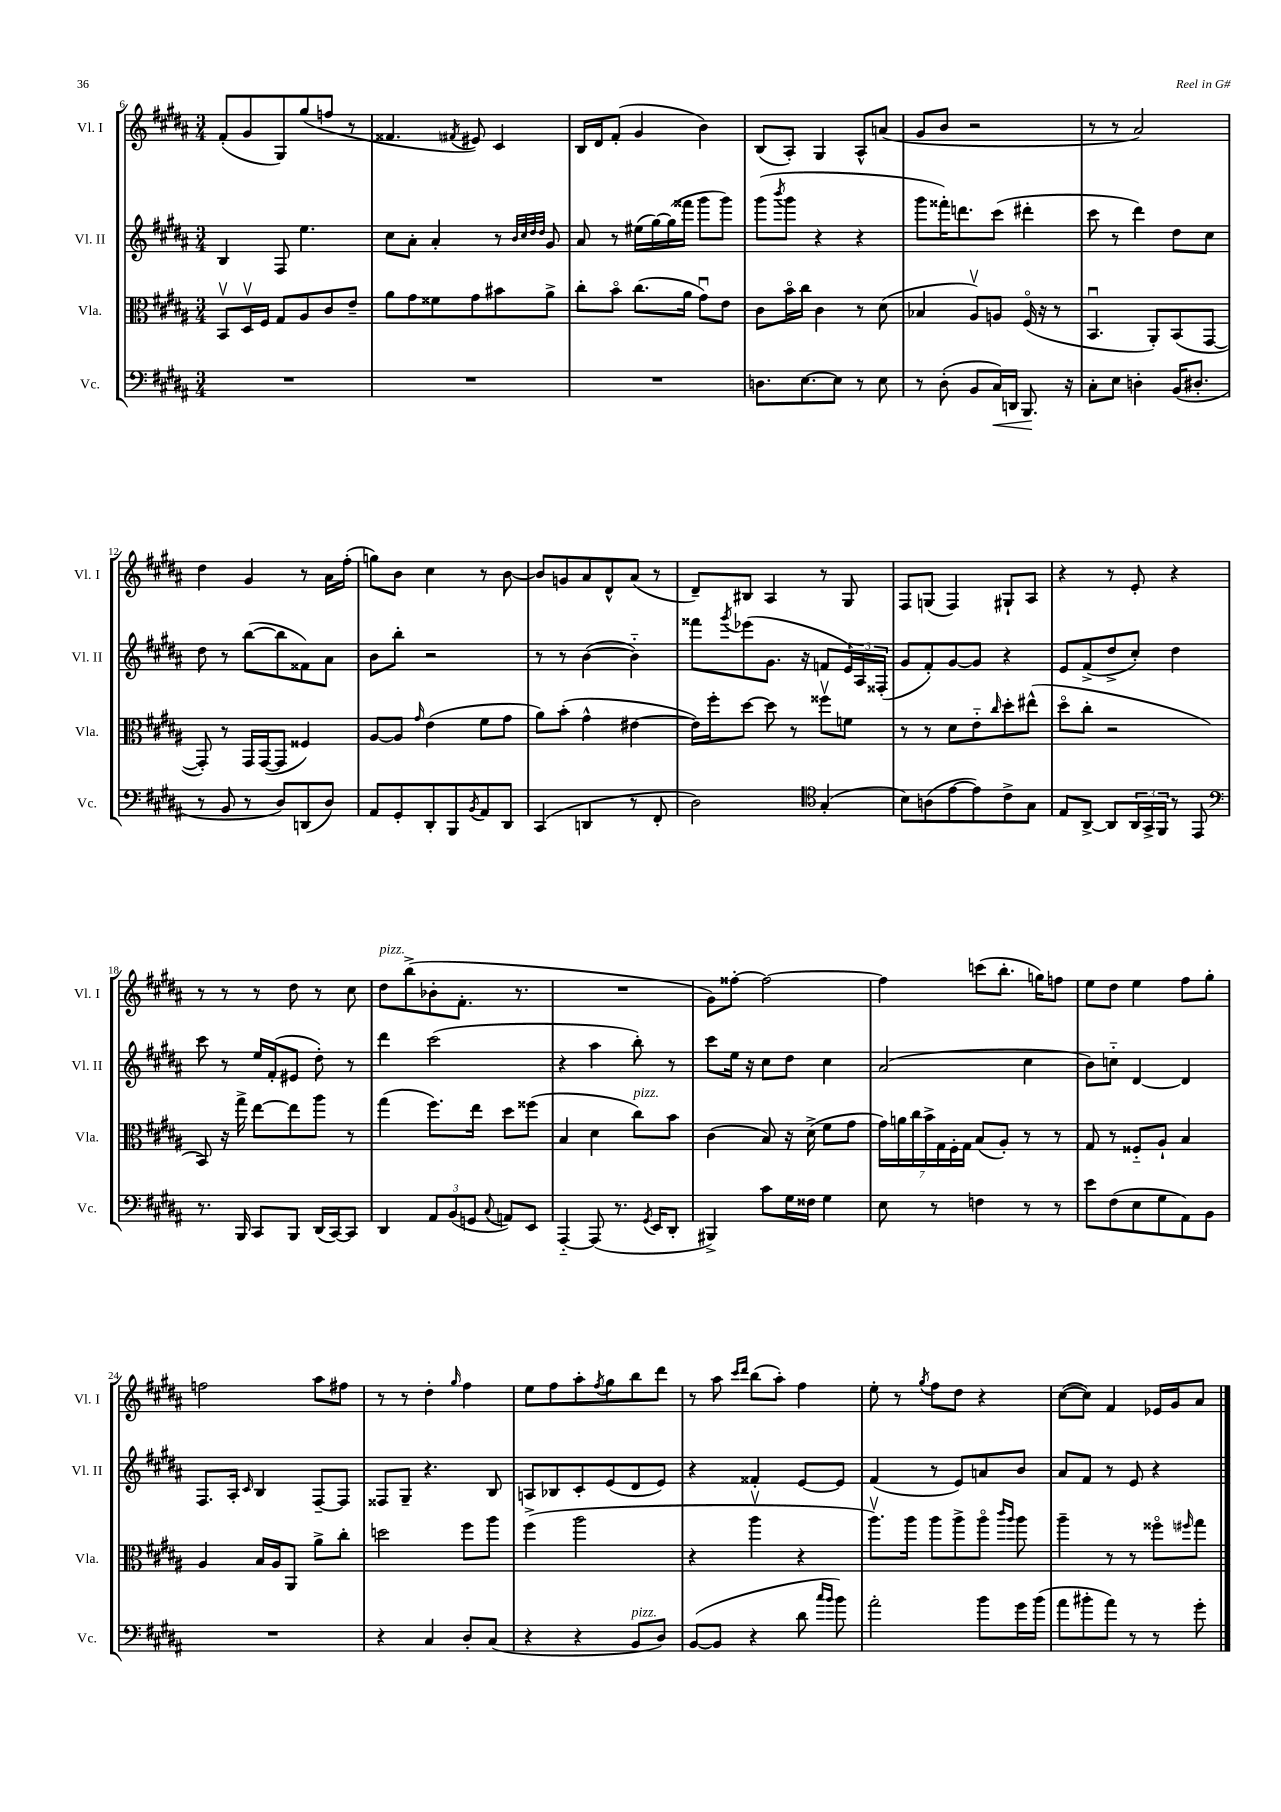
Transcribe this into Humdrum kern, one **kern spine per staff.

**kern	**dynam	**kern	**kern	**kern
*part4	*part4	*part3	*part2	*part1
*staff4	*staff4	*staff3	*staff2	*staff1
*I"Vc.	*	*I"Vla.	*I"Vl. II	*I"Vl. I
*I'Vc.	*	*I'Vla.	*I'Vl. II	*I'Vl. I
*clefF4	*	*clefC3	*clefG2	*clefG2
*k[f#c#g#d#a#]	*	*k[f#c#g#d#a#]	*k[f#c#g#d#a#]	*k[f#c#g#d#a#]
*M3/4	*	*M3/4	*M3/4	*M3/4
=6	=6	=6	=6	=6
2.r	.	8BBv/L	4B/	(8f#'/L
.	.	16D#v/L	.	8g#/
.	.	16F#/JJ	.	.
.	.	8G#/L	8F#/	8G#/)
.	.	8A#/	4.ee\	(8gg#/
.	.	8c#/	.	8ffn/J
.	.	8e~/J	.	8r
=7	=7	=7	=7	=7
2.r	.	8a#\L	8cc#\L	4.f##X/
.	.	8g#\	8a#'\J	.
.	.	8f##X\	4a#'/	.
.	.	.	.	8qf#X/
.	.	8g#\	.	8e#X/)
.	.	8b#X\	8r	4c#/
.	.	.	32qqb/LLL	.
.	.	.	32qqcc#/	.
.	.	.	32qqdd#/	.
.	.	.	32qqdd#/JJJ	.
.	.	8a#^\J	8g#/	.
=8	=8	=8	=8	=8
2.r	.	8cc#'\L	8a#/	16B/LL
.	.	.	.	16d#/J
.	.	8b\J	8r	(8f#'/J
.	.	(8.cc#\L	(16ee#X\LL	4g#/
.	.	.	[16gg#\)	.
.	.	.	(16gg#\]	.
.	.	16a#\Jk	16fff##X\JJ	.
.	.	8g#u\L)	8ggg#\L	4b\)
.	.	8e\J	8ggg#\J)	.
=9	=9	=9	=9	=9
8.Dn\L	.	8c#\L	(8ggg#\L	(8B/L
.	.	.	8qbbb/	.
.	.	16b\L	8ggg#\J	8A#'/J)
[8.E\	.	16cc#\JJ	.	.
.	.	4c#\	4r	4G#/
8E\J]	.	.	.	.
8r	.	8r	4r	8A#^^/L
8E\	.	(8d#\	.	(8an/J
=10	=10	=10	=10	=10
8r	.	4B-X/	8ggg#\L	8g#/L
(8D#'\	.	.	16fff##X'\K)	8b/J
.	.	.	8.dddn\	.
8BB/L	.	8A#v/L)	.	2r
!	!LO:HP:b	!	!	!
16C#/L)	<	8An/J	(8ccc#\J	.
16DDn/JJ	.	.	.	.
8.BBB/	.	(16F#/	4ddd#X'\	.
.	.	16r	.	.
.	.	8r	.	.
16r	[	.	.	.
=11	=11	=11	=11	=11
8C#'\L	.	4.BBu/	8ccc#\	8r
8E\J	.	.	8r	8r
4Dn'\	.	.	4ddd#\)	2a#/)
.	.	8AA#'/L)	.	.
(16BB/KL	.	(8BB/	8dd#\L	.
8.D#X'/J	.	.	.	.
.	.	[8GG#/J	8cc#\J	.
!!LO:LB:g=z
=12	=12	=12	=12	=12
8r	.	8GG#'/])	8dd#\	4dd#\
8BB/	.	8r	8r	.
8r	.	16GG#/LL	([8bb\L	4g#/
.	.	([16GG#/J	.	.
8D#/L)	.	8GG#/J]	8bb\]	.
(8DDn/	.	4F##X/)	8f##X\)	8r
8D#/J)	.	.	8a#\J	16a#\LL
.	.	.	.	(16ff#'\JJ
=13	=13	=13	=13	=13
8AA#/L	.	[8A#/L	8b\L	8ggn\L)
8GG#'/	.	8A#/J]	8bb'\J	8b\J
.	.	16qqg#/	.	.
8DD#'/	.	(4e\	2r	4cc#\
8BBB/	.	.	.	.
8qBB/	.	.	.	.
8AA#/	.	8f#\L	.	8r
8DD#/J	.	8g#\J	.	[8b\
=14	=14	=14	=14	=14
(4CC#/	.	8a#\L)	8r	8b/L]
.	.	(8b'\J	8r	8gn/
4DDn/	.	4g#^^\	([4b\	8a#/
.	.	.	.	8d#^^/
8r	.	[4e#X\	4b\])	(8a#/J
8FF#'/	.	.	.	8r
=15	=15	=15	=15	=15
2D#\)	.	16e#\LL])	8fff##X\L	8d#~/L)
.	.	16ff#'\J	.	.
.	.	.	8qggg#/	.
.	.	[8dd#\J	(8eee-X\	8B#X/J
.	.	8dd#\]	8.g#\J	4A#/
.	.	8r	.	.
.	.	.	16r	.
*clefC4	*	*	*	*
(4G#'/	.	8ff##Xv\L	8fn/L	8r
.	.	8fn\J	24e/L)	8G#/
.	.	.	24A#/	.
.	.	.	(24F##X'/JJ	.
=16	=16	=16	=16	=16
8B\L)	.	8r	8g#/L	8F#/L
(8An\	.	8r	8f#'/)	(8Gn/J
[8e\	.	8d#\L	[8g#/	4F#/)
8e\])	.	8e\	8g#/J]	.
.	.	16qqcc#/	.	.
8c#^\	.	8dd#'\	4r	8G#X`/L
8G#\J	.	(8ee#X^^\J	.	8A#/J
=17	=17	=17	=17	=17
8E/L	.	8dd#\L	8e/L	4r
[8AA#^/J	.	8cc#'\J	(8f#^/	.
8AA#/L]	.	2r	8dd#^/	8r
24AA#/L	.	.	8cc#'/J)	8e'/
24GG#^/	.	.	.	.
24FF#/JJ	.	.	.	.
8r	.	.	4dd#\	4r
8EE/	.	.	.	.
!!LO:LB:g=z
=18	=18	=18	=18	=18
*clefF4	*	*	*	*
8.r	.	8BB/)	8ccc#\	8r
.	.	16r	8r	8r
16BBB/	.	16gg#^\	.	.
8CC#/L	.	[8ee\L	16ee/LL	8r
.	.	.	(16f#'/J	.
8BBB/J	.	8ee\]	8e#X/J	8dd#\
(16DD#/LL	.	8aa#\J	8dd#'\)	8r
[16CC#/J)	.	.	.	.
8CC#/J]	.	8r	8r	8cc#\
=19	=19	=19	=19	=19
!	!	!	!	!LO:TX:a:i:t=pizz.
4DD#/	.	(4gg#\	4ddd#\	8dd#\L
.	.	.	.	(8bb^\
12AA#/L	.	8.ff#\L)	(2ccc#\	8b-X'\
(12BB/	.	.	.	.
.	.	.	.	8.f#'\J
12GGn/J	.	.	.	.
.	.	16ee\Jk	.	.
8qqC#/	.	.	.	.
8AAn/L)	.	8dd#\L	.	.
.	.	.	.	8.r
8EE/J	.	(8ff##X\J	.	.
=20	=20	=20	=20	=20
[4AAA#/	.	4B/	4r	2.r
(8AAA#/]	.	4d#\	4aa#\	.
8.r	.	.	.	.
!	!	!LO:TX:a:i:t=pizz.	!	!
.	.	8cc#\L)	8bb'\)	.
8qGG#/	.	.	.	.
16EE/KL	.	.	.	.
8DD#'/J	.	8b\J	8r	.
=21	=21	=21	=21	=21
4BBB#X^/)	.	(4c#\	8ccc#\L	8g#\L)
.	.	.	16ee\Jk	[8ff##X'\J
.	.	.	16r	.
8c#\L	.	8B/)	8cc#\L	2ff##\_
16G#\L	.	16r	8dd#\J	.
16F##X\JJ	.	(16d#^\	.	.
4G#\	.	8f#\L	4cc#\	.
.	.	8g#\J	.	.
=22	=22	=22	=22	=22
8E\	.	28g#\LL)	(2a#/	4ff##\]
.	.	28an\	.	.
.	.	28cc#\	.	.
.	.	28b^\	.	.
8r	.	.	.	.
.	.	28G#\	.	.
.	.	28F#'\	.	.
.	.	28G#\JJ	.	.
4Fn\	.	(8B/L	.	(8cccn\L
.	.	8A#'/J)	.	8.bb'\J
8r	.	8r	4cc#\	.
.	.	.	.	16ggn\KL)
8r	.	8r	.	8ffn\J
=23	=23	=23	=23	=23
8e\L	.	8G#/	8b\L)	8ee\L
(8F#\	.	8r	8ccn\J	8dd#\J
8E\	.	8F##X/L	[4d#/	4ee\
8G#\	.	8A#`/J	.	.
8AA#\)	.	4B/	4d#/]	8ff#\L
8BB\J	.	.	.	8gg#'\J
!!LO:LB:g=z
=24	=24	=24	=24	=24
2.r	.	4A#/	8.F#/L	2ffn\
.	.	.	16A#'/Jk	.
.	.	.	16qqc#/	.
.	.	16B/LL	4B/	.
.	.	16A#/J	.	.
.	.	8AA#/J	.	.
.	.	8a#^\L	[8F#~/L	8aa#\L
.	.	8cc#'\J	8F#/J]	8ff#X\J
=25	=25	=25	=25	=25
4r	.	2ddn\	8F##X/L	8r
.	.	.	8G#~/J	8r
4C#/	.	.	4.r	4dd#'\
.	.	.	.	16qqgg#/
8D#'/L	.	8ff#\L	.	4ff#\
(8C#/J	.	8aa#\J	8B/	.
=26	=26	=26	=26	=26
4r	.	(4ff#^\	8An/L	8ee\L
.	.	.	8B-X/	8ff#\
4r	.	2aa#\	8c#'/	8aa#'\
.	.	.	.	8qff#/
.	.	.	(8e/	8gg#\
!LO:TX:a:i:t=pizz.	!	!	!	!
8BB/L	.	.	8d#/	8bb\
8D#/J)	.	.	8e/J)	8ddd#\J
=27	=27	=27	=27	=27
([8BB/L	.	4r	4r	8r
8BB/J]	.	.	.	8aa#\
.	.	.	.	16qqccc#/LL
.	.	.	.	16qqddd#/JJ
4r	.	4aa#v\	4f##X'/	(8bb\L
.	.	.	.	8aa#'\J)
8d#\	.	4r	[8e/L	4ff#\
16qqcc#/LL	.	.	.	.
16qqb/JJ	.	.	.	.
8b\)	.	.	8e/J]	.
=28	=28	=28	=28	=28
2a#'\	.	8.aa#v\L)	(4f#/	8ee'\
.	.	.	.	8r
.	.	16aa#\Jk	.	.
.	.	.	.	8qgg#/
.	.	8aa#\L	8r	8ff#\L
.	.	8aa#^\	8e/L)	8dd#\J
8b\L	.	8aa#\J	8an/	4r
.	.	16qqccc#/LL	.	.
.	.	16qqaa#/JJ	.	.
16g#\L	.	8aa#\	8b/J	.
(16b\JJ	.	.	.	.
=29	=29	=29	=29	=29
8a#\L	.	4aa#~\	8a#/L	([8cc#\L
8b#X'\	.	.	8f#/J	8cc#\J])
8a#\J)	.	8r	8r	4f#/
8r	.	8r	8e/	.
8r	.	8ff##X\L	4r	16e-X/LL
.	.	.	.	16g#/J
.	.	16qqff#X/	.	.
8g#'\	.	8gg#\J	.	8a#/J
==	==	==	==	==
*-	*-	*-	*-	*-
